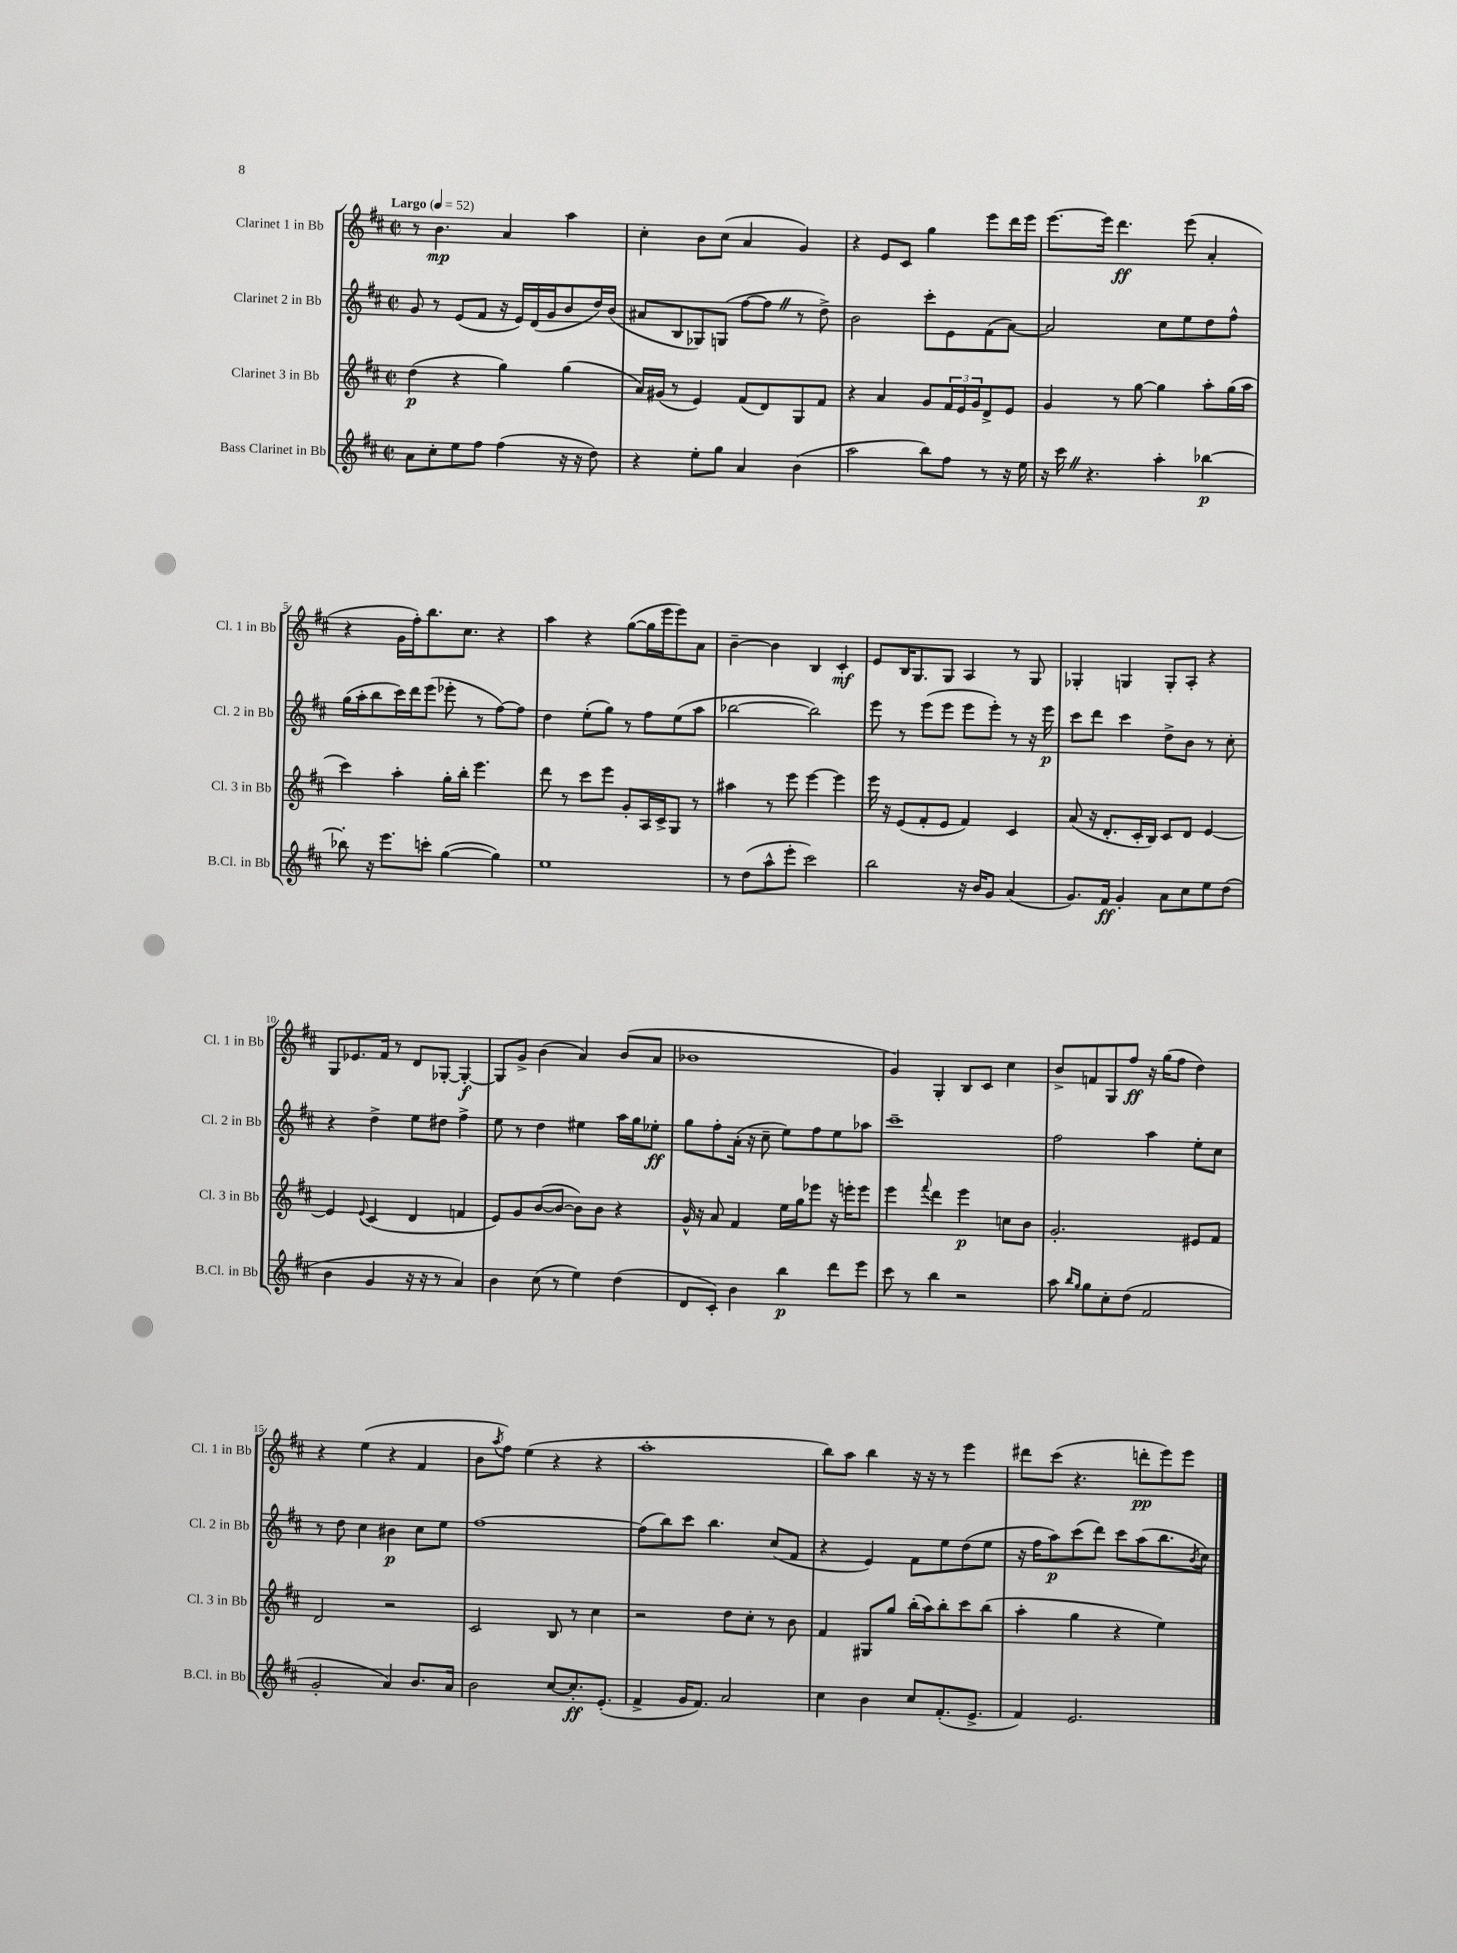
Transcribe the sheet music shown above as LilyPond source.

<<
\new StaffGroup <<
\new Staff = "s0" \with { instrumentName = "Clarinet 1 in Bb" shortInstrumentName = "Cl. 1 in Bb" } {
    \clef treble \key d \major \defaultTimeSignature \time 2/2 \tempo "Largo" 4 = 52
    r8 b'4.\mp a'4 a''4 |
    cis''4-. b'8 cis''8( a'4 g'4) |
    r4 e'8 cis'8 g''4 e'''8 d'''16 e'''16 |
    e'''8.~ e'''16 d'''4.\ff e'''8( a'4-. |
    r4 g'16 fis''16-.) b''8. cis''8. r4 |
    a''4 r4 g''8~( g''16 e'''16 e'''8) a'8 |
    b'4~-- b'4 b4 cis'4-.\mf |
    e'8 b16 g8. g8 a4 r8 g8 |
    ges4-. g4 g8-. a8-. r4 |
    g8 ees'8. fis'16 r8 d'8 ges8~-. ges4~-.\f |
    ges8 g'8-> b'4( a'4) b'8( a'8 |
    bes'1 |
    g'4) g4-. b8 cis'8 cis''4 |
    b'8-> f'8 g8 fis''8\ff r16 g''16( fis''8 d''4) |
    r4 e''4( r4 fis'4 |
    b'8 \acciaccatura { a''8 } fis''8) e''4( r4 r4 |
    a''1-. |
    b''8) a''8 b''4 r16 r16 r8 e'''4 |
    dis'''8 cis'''8( r4. d'''8-.\pp e'''8) e'''8 \bar "|." |
}
\new Staff = "s1" \with { instrumentName = "Clarinet 2 in Bb" shortInstrumentName = "Cl. 2 in Bb" } {
    \clef treble \key d \major \defaultTimeSignature \time 2/2
    g'8 r8 e'8( fis'8 r16 e'16) d'16( g'16 b'8 d''16) b'16( |
    ais'8 b8 ges8) g8( fis''8~ fis''8 \once \override BreathingSign.text = \markup { \musicglyph "scripts.caesura.straight" } \breathe r8 d''8->) |
    b'2 cis'''8-. e'8 fis'8( a'8~) |
    a'2 cis''8 e''8 d''8 fis''8-^ |
    g''16( a''16-. b''8 cis'''16) d'''16 e'''8( ees'''8-. r8 fis''8~) fis''8 |
    d''4 e''8-.( g''8) r8 fis''8 e''8( a''8 |
    bes''2~ bes''2) |
    e'''8 r8 e'''8( e'''8 e'''8 e'''8-.) r8 r16 e'''16\p |
    cis'''8 d'''8 cis'''4 d''8-> b'8 r8 cis''8-. |
    r4 d''4-> e''8 dis''8 fis''4-> |
    e''8 r8 d''4 eis''4 a''16 g''16 ees''8-.\ff |
    g''8 fis''8-. a'16-.( r16 cis''8-- e''8) fis''8 e''8 aes''8 |
    cis'''1-- |
    fis''2 a''4 e''8-. cis''8 |
    r8 d''8 cis''4 bis'4\p cis''8 e''8 |
    fis''1~ |
    fis''8( b''8) cis'''8 b''4. cis''8( fis'8 |
    r4 e'4) fis'8 e''8 d''8( e''8 |
    r16 fis''16 a''8\p) cis'''8( d'''8) cis'''8 a''8( b''8. \acciaccatura { b'8 } cis''16) \bar "|." |
}
\new Staff = "s2" \with { instrumentName = "Clarinet 3 in Bb" shortInstrumentName = "Cl. 3 in Bb" } {
    \clef treble \key d \major \defaultTimeSignature \time 2/2
    d''4\p( r4 g''4) g''4( |
    a'16) gis'16( r8 e'4) fis'8( d'8) g8 fis'8 |
    r4 a'4 g'8 \tuplet 3/2 { fis'16 e'16 g'16 } d'8-> e'8 |
    g'4 r8 g''8~ g''4 a''8-. g''16( a''16 |
    cis'''4) a''4-. g''16-. b''16-. e'''4. |
    d'''8 r8 cis'''8 e'''8 g'8-. a16 cis'16-> g8 r8 |
    ais''4 r8 e'''8 e'''4~ e'''4 |
    e'''16 r16 e'8( fis'8-. e'8 fis'4) cis'4 |
    a'8( r16 d'8.-. cis'16-. b16) cis'8 d'8 e'4~ |
    e'4 \appoggiatura { e'8 } cis'4( d'4 f'4 |
    e'8) g'8 b'8~( b'8~ b'8) b'8 r4 |
    g'16-^ r16 a'8 fis'4 e''16 g''16 ees'''8 r16 e'''16-. e'''8 |
    e'''4 \appoggiatura { fis'''8 } d'''4 e'''4\p c''8 b'8 |
    g'2.-. eis'8 fis'8 |
    d'2 r2 |
    cis'2 b8 r8 cis''4 |
    r2 d''8 cis''8-. r8 b'8 |
    fis'4 gis8 g''8 b''16-.( a''16) b''8-. cis'''8 b''8( |
    a''4-. g''4 r4 e''4) \bar "|." |
}
\new Staff = "s3" \with { instrumentName = "Bass Clarinet in Bb" shortInstrumentName = "B.Cl. in Bb" } {
    \clef treble \key d \major \defaultTimeSignature \time 2/2
    a'8 cis''8-. e''8 fis''8 fis''4( r16 r16 d''8) |
    r4 e''8-. g''8 a'4 b'4( |
    a''2 b''8) fis''8 r8 r16 e''16 |
    r16 cis'''16 \once \override BreathingSign.text = \markup { \musicglyph "scripts.caesura.straight" } \breathe r4. a''4-. bes''4~\p |
    bes''8-. r16 e'''8. c'''8-. g''4~( g''4) |
    e''1 |
    r8 d''8( a''8-^ e'''8-. cis'''2) |
    b''2 r16 b'16 g'8 a'4( |
    g'8.) fis'16\ff g'4-. a'8 cis''8 e''8 d''8( |
    b'4 g'4 r16 r16 r8 a'4) |
    b'4 cis''8( r8 e''4) d''4( |
    d'8 cis'8-.) b'4 b''4\p d'''8 e'''8 |
    cis'''8 r8 b''4 r2 |
    a''8 \grace { b''16 g''16 } g''8 cis''8-. d''8( fis'2 |
    g'2-. a'4) b'8. a'16 |
    b'2 cis''8~ cis''8.-.\ff e'8.-.( |
    fis'4-> g'16 fis'8.) a'2 |
    cis''4 b'4 cis''8 fis'8.-.( e'8.-> |
    fis'4) e'2. \bar "|." |
}
>>
>>
